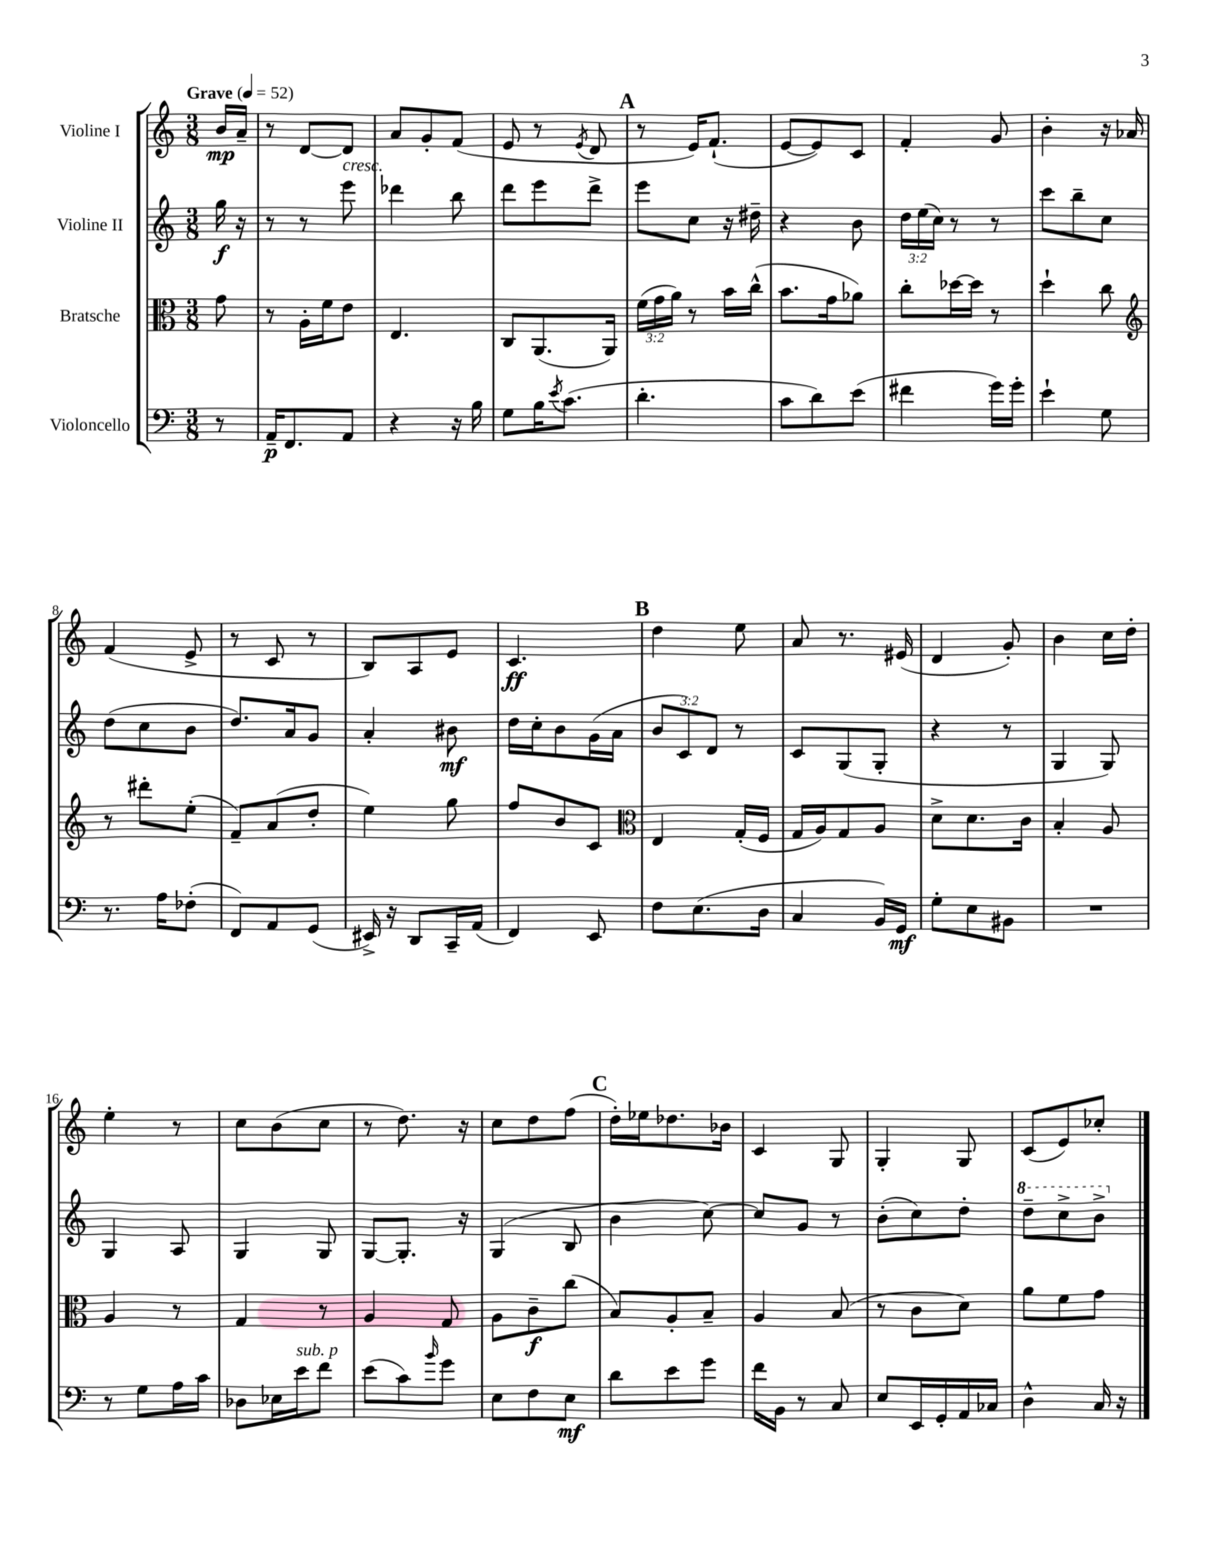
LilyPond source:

<<
\new StaffGroup <<
\new Staff = "s0" \with { instrumentName = "Violine I" } {
    \clef treble \key c \major \numericTimeSignature \time 3/8 \partial 8 \tempo "Grave" 4 = 52
    b'16\mp a'16-- |
    r8 d'8~ d'8 |
    a'8 g'8-. f'8( |
    e'8 r8 \acciaccatura { e'8 } d'8 |
    \mark \markup { \bold "A" } r8 e'16) f'8.-!( |
    e'8~ e'8) c'8 |
    f'4-. g'8 |
    b'4-. r16 aes'16 |
    f'4( e'8-> |
    r8 c'8 r8 |
    b8) a8 e'8 |
    c'4.\ff |
    \mark \markup { \bold "B" } d''4 e''8 |
    a'8 r8. eis'16( |
    d'4 g'8-.) |
    b'4 c''16 d''16-. |
    e''4-. r8 |
    c''8 b'8( c''8 |
    r8 d''8.) r16 |
    c''8 d''8 f''8( |
    \mark \markup { \bold "C" } d''16-.) ees''16 des''8. bes'16 |
    c'4 g8 |
    g4-. g8 |
    c'8( e'8) ces''8-. \bar "|." |
}
\new Staff = "s1" \with { instrumentName = "Violine II" } {
    \clef treble \key c \major \numericTimeSignature \time 3/8 \override Staff.TupletNumber.text = #tuplet-number::calc-fraction-text \partial 8
    g''16\f r16 |
    r8 r8 e'''8^\markup { \italic "cresc." } |
    des'''4 b''8 |
    d'''8 e'''8 d'''8-> |
    \mark \markup { \bold "A" } e'''8 c''8 r16 dis''16-- |
    r4 b'8 |
    \tuplet 3/2 { d''16 e''16( c''16) } r8 r8 |
    c'''8 b''8-- c''8 |
    d''8( c''8 b'8 |
    d''8.) a'16 g'8 |
    a'4-. bis'8\mf |
    d''16 c''16-. b'8 g'16( a'16 |
    \mark \markup { \bold "B" } \tuplet 3/2 { b'8 c'8) d'8 } r8 |
    c'8 g8( g8-. |
    r4 r8 |
    g4 g8) |
    g4 a8 |
    g4 g8 |
    g8~ g8.-. r16 |
    g4( b8 |
    \mark \markup { \bold "C" } b'4 c''8~) |
    c''8 g'8 r8 |
    b'8-.( c''8) d''8-. |
    \ottava #1 d'''8-- c'''8-> b''8-> \ottava #0 \bar "|." |
}
\new Staff = "s2" \with { instrumentName = "Bratsche" } {
    \clef alto \key c \major \numericTimeSignature \time 3/8 \override Staff.TupletNumber.text = #tuplet-number::calc-fraction-text \partial 8
    g'8 |
    r8 a16-. f'16 e'8 |
    e4. |
    c8 a,8.( a,16) |
    \mark \markup { \bold "A" } \tuplet 3/2 { f'16( g'16 a'16) } r8 b'16 c''16-^( |
    b'8. g'16 aes'8) |
    c''8-. des''16~ des''16 r8 |
    d''4-! c''8 |
    \clef treble r8 dis'''8-. e''8-.( |
    f'8--) a'8( d''8-. |
    e''4) g''8 |
    f''8 b'8 c'8 |
    \mark \markup { \bold "B" } \clef alto e4 g16-.( f16 |
    g16 a16) g8 a8 |
    d'8-> d'8. c'16 |
    b4-. a8 |
    a4 r8 |
    g4 r8 |
    a4 g8 |
    a8 c'8--\f c''8( |
    \mark \markup { \bold "C" } b8) a8-. b8-- |
    a4 b8( |
    r8 c'8 d'8) |
    a'8 f'8 g'8 \bar "|." |
}
\new Staff = "s3" \with { instrumentName = "Violoncello" } {
    \clef bass \key c \major \numericTimeSignature \time 3/8 \partial 8
    r8 |
    a,16--\p f,8. a,8 |
    r4 r16 b16 |
    g8 b16 \acciaccatura { e'8 } c'8.( |
    \mark \markup { \bold "A" } d'4.-. |
    c'8 d'8) e'8( |
    fis'4 g'16) g'16-. |
    e'4-! g8 |
    r8. a16 fes8-.( |
    f,8) a,8 g,8( |
    eis,16->) r16 d,8 c,16-- a,16( |
    f,4) e,8 |
    \mark \markup { \bold "B" } f8 e8.( d16 |
    c4 b,16) g,16\mf |
    g8-. e8 bis,8 |
    R4. |
    r8 g8 a16 c'16 |
    des8 ees16 e'16^\markup { \italic "sub. p" } f'8 |
    e'8( c'8) \grace { b'16 } g'8 |
    e8 f8 e8\mf |
    \mark \markup { \bold "C" } d'8 e'8 g'8 |
    f'16 b,16 r8 c8 |
    e8 e,16 g,16-. a,16 ces16 |
    d4-^ c16 r16 \bar "|." |
}
>>
>>
